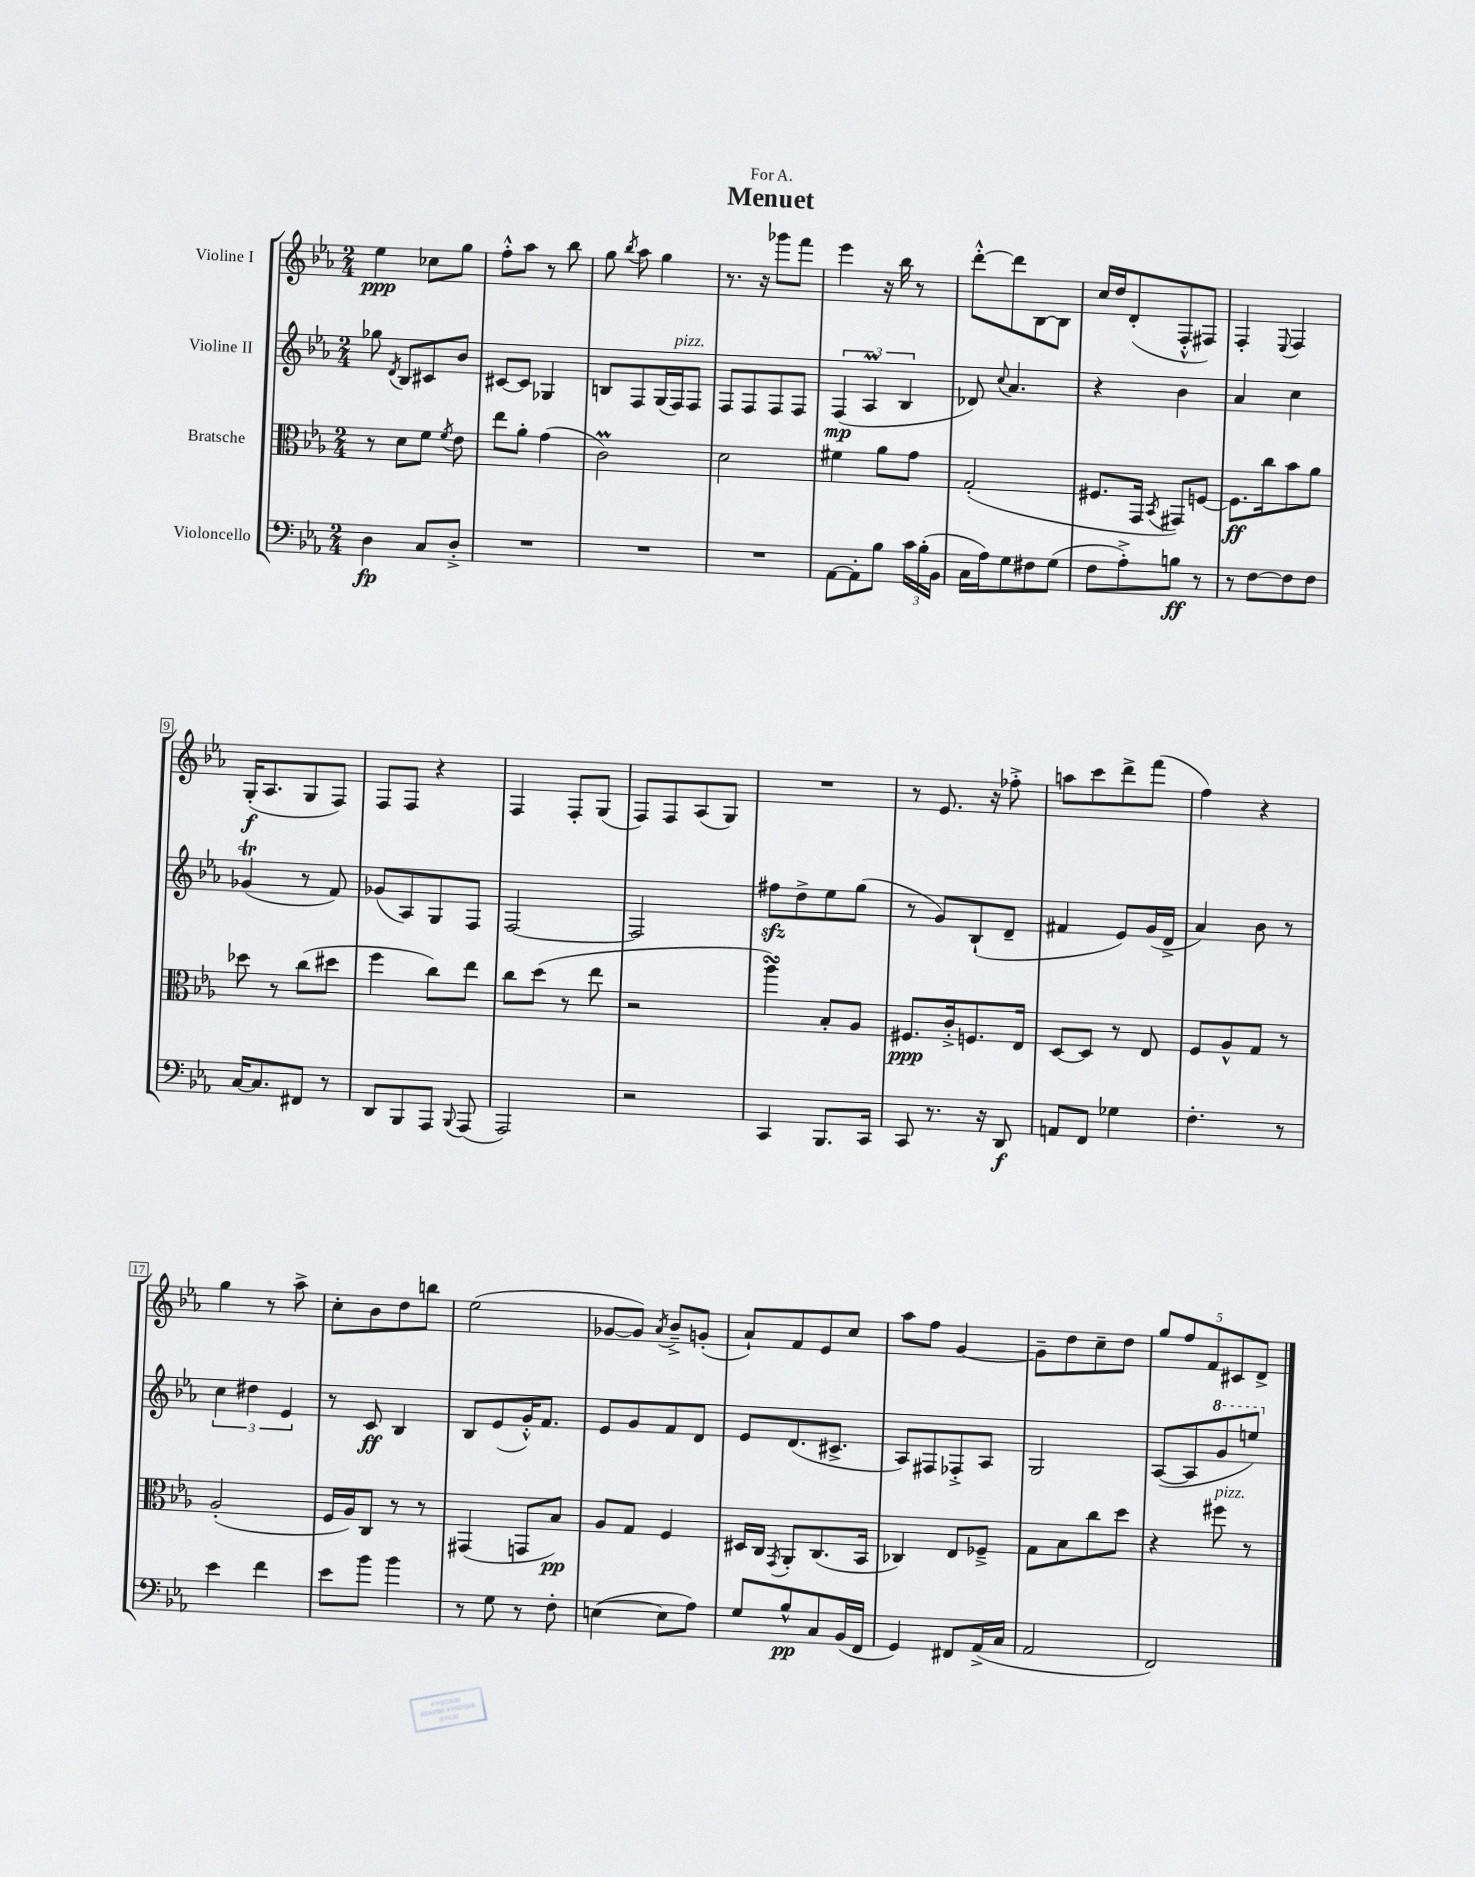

**kern	**dynam	**kern	**dynam	**kern	**dynam	**kern	**dynam
*part4	*part4	*part3	*part3	*part2	*part2	*part1	*part1
*staff4	*staff4	*staff3	*staff3	*staff2	*staff2	*staff1	*staff1
*I"Violoncello	*	*I"Bratsche	*	*I"Violine II	*	*I"Violine I	*
*clefF4	*	*clefC3	*	*clefG2	*	*clefG2	*
*k[b-e-a-]	*	*k[b-e-a-]	*	*k[b-e-a-]	*	*k[b-e-a-]	*
*M2/4	*	*M2/4	*	*M2/4	*	*M2/4	*
=1	=1	=1	=1	=1	=1	=1	=1
4D\	fp	8r	.	8gg-X\	.	4ee-\	ppp
.	.	.	.	8qd/	.	.	.
.	.	8d\L	.	8B-/L	.	.	.
8C/L	.	8f\J	.	8c#X/	.	8cc-X\L	.
.	.	8qf/	.	.	.	.	.
8D'^/J	.	8e-\	.	8b-/J	.	8gg\J	.
=2	=2	=2	=2	=2	=2	=2	=2
2r	.	8ee-\L	.	[8c#X/L	.	8ff'^^\L	.
.	.	8a-'\J	.	8c#/J]	.	8aa-\J	.
.	.	(4g\	.	4G-X/	.	8r	.
.	.	.	.	.	.	8bb-\	.
=3	=3	=3	=3	=3	=3	=3	=3
2r	.	2cM\)	.	8Bn/L	.	8gg\	.
.	.	.	.	.	.	8qbb-/	.
.	.	.	.	8F/	.	8aa-\	.
.	.	.	.	(16G/L	.	4gg\	.
!	!	!	!	!LO:TX:a:i:t=pizz.	!	!	!
.	.	.	.	16F/J)	.	.	.
.	.	.	.	8F/J	.	.	.
=4	=4	=4	=4	=4	=4	=4	=4
2r	.	2d\	.	8F/L	.	8.r	.
.	.	.	.	8F/	.	.	.
.	.	.	.	.	.	16r	.
.	.	.	.	8F/	.	8ggg-X\L	.
.	.	.	.	8F/J	.	8fff\J	.
=5	=5	=5	=5	=5	=5	=5	=5
[8AA-\L	.	4f#X\	.	(6F/	mp	4eee-\	.
8AA-'\]	.	.	.	.	.	.	.
.	.	.	.	6A-M/	.	.	.
8B-\J	.	8a-\L	.	.	.	16r	.
.	.	.	.	.	.	16bb-\	.
.	.	.	.	6B-/	.	.	.
24c\LL	.	8g\J	.	.	.	8r	.
(24B-'\	.	.	.	.	.	.	.
24BB-\JJ	.	.	.	.	.	.	.
=6	=6	=6	=6	=6	=6	=6	=6
16C\LL	.	(2G'/	.	8d-X/)	.	[8ddd'^^\L	.
16A-\J)	.	.	.	.	.	.	.
.	.	.	.	8qqcc/	.	.	.
8G\	.	.	.	4.a-/	.	8ddd\]	.
8F#X\	.	.	.	.	.	[8B-\	.
(8G\J	.	.	.	.	.	8B-\J]	.
=7	=7	=7	=7	=7	=7	=7	=7
8F\L	.	8.F#X/L	.	4r	.	16cc/LL	.
.	.	.	.	.	.	16dd/J	.
8A-'^\)	.	.	.	.	.	(8d'/	.
.	.	16GG/Jk	.	.	.	.	.
.	.	8qBB-/	.	.	.	.	.
8Bn\J	ff	8GG#X/L)	.	4b-\	.	8F'^^/	.
8r	.	[8Fn/J	.	.	.	8F#X/J)	.
=8	=8	=8	=8	=8	=8	=8	=8
8r	.	8.F\L]	ff	4a-/	.	4F'/	.
[8F\L	.	.	.	.	.	.	.
.	.	16cc\k	.	.	.	.	.
.	.	.	.	.	.	8qqE-/	.
8F\]	.	8b-\	.	4cc\	.	4F/	.
8F\J	.	8a-\J	.	.	.	.	.
!!LO:LB:g=z
=9	=9	=9	=9	=9	=9	=9	=9
[16C/KL	.	8dd-X\	.	(4g-XT/	.	(16G'/KL	f
8.C/]	.	.	.	.	.	8.A-/	.
.	.	8r	.	.	.	.	.
8FF#X/J	.	(8cc\L	.	8r	.	8G/	.
8r	.	8dd#X\J	.	8f/)	.	8F/J)	.
=10	=10	=10	=10	=10	=10	=10	=10
8DD/L	.	4ff\	.	(8g-X/L	.	8F/L	.
8BBB-/	.	.	.	8A-/)	.	8F/J	.
8AAA-/J	.	8cc\L)	.	8G/	.	4r	.
8qqBBB-/	.	.	.	.	.	.	.
(8AAA-/	.	8ee-\J	.	8F/J	.	.	.
=11	=11	=11	=11	=11	=11	=11	=11
2AAA-/)	.	8cc\L	.	[2F/	.	4F/	.
.	.	(8dd\J	.	.	.	.	.
.	.	8r	.	.	.	8F'/L	.
.	.	8ee-\	.	.	.	(8G/J	.
=12	=12	=12	=12	=12	=12	=12	=12
2r	.	2r	.	2F/]	.	8F/L)	.
.	.	.	.	.	.	8F/	.
.	.	.	.	.	.	(8A-/	.
.	.	.	.	.	.	8G/J)	.
=13	=13	=13	=13	=13	=13	=13	=13
4CC/	.	4aa-sSSs\)	.	8ff#Xzz\L	.	2r	.
.	.	.	.	8dd^\	.	.	.
8.BBB-/L	.	8B-'/L	.	8ee-\	.	.	.
.	.	8A-/J	.	(8gg\J	.	.	.
16CC/Jk	.	.	.	.	.	.	.
=14	=14	=14	=14	=14	=14	=14	=14
8CC/	.	8.F#X/L	ppp	8r	.	8r	.
8.r	.	.	.	8g/L)	.	8.e-/	.
.	.	16c'^/k	.	.	.	.	.
.	.	8.Fn/	.	(8B-`/	.	.	.
16r	.	.	.	.	.	16r	.
8DD/	f	.	.	8d~/J	.	8ff-X'^\	.
.	.	16E-/Jk	.	.	.	.	.
=15	=15	=15	=15	=15	=15	=15	=15
8AAn/L	.	[8D/L	.	4f#X/	.	8aan\L	.
8FF/J	.	8D/J]	.	.	.	8ccc\	.
4G-X\	.	8r	.	8e-/L)	.	8ddd^\	.
.	.	8E-/	.	(16g/L	.	(8fff\J	.
.	.	.	.	16d^/JJ	.	.	.
=16	=16	=16	=16	=16	=16	=16	=16
4.F'\	.	8F/L	.	4a-/)	.	4ff\)	.
.	.	8A-^^/	.	.	.	.	.
.	.	8G/J	.	8b-\	.	4r	.
8r	.	8r	.	8r	.	.	.
!!LO:LB:g=z
=17	=17	=17	=17	=17	=17	=17	=17
4e-\	.	(2A-'/	.	6cc\	.	4gg\	.
.	.	.	.	6dd#X\	.	.	.
4f\	.	.	.	.	.	8r	.
.	.	.	.	6e-/	.	.	.
.	.	.	.	.	.	8aa-^\	.
=18	=18	=18	=18	=18	=18	=18	=18
8e-\L	.	16F/LL	.	8r	.	8cc'\L	.
.	.	16A-/J)	.	.	.	.	.
8b-\J	.	8C/J	.	8c/	ff	8b-\	.
4b-\	.	8r	.	4B-/	.	8dd\	.
.	.	8r	.	.	.	8bbn\J	.
=19	=19	=19	=19	=19	=19	=19	=19
8r	.	(4GG#X/	.	8B-/L	.	(2ee-\	.
8G\	.	.	.	(8e-/	.	.	.
8r	.	8GGn/L	.	16g'^^/K)	.	.	.
.	.	.	.	8.f/J	.	.	.
8F'\	.	8B-/J)	pp	.	.	.	.
=20	=20	=20	=20	=20	=20	=20	=20
([4En\	.	8A-/L	.	8e-/L	.	[8g-X/L	.
.	.	8G/J	.	8g/	.	8g-/J])	.
.	.	.	.	.	.	8qa-/	.
8E\L]	.	4F/	.	8f/	.	8b-~^/L	.
8A-\J)	.	.	.	8d/J	.	(8gn'/J	.
=21	=21	=21	=21	=21	=21	=21	=21
8G/L	.	16D#X/LL	.	8e-/L	.	8a-`/L)	.
.	.	16C/JJ	.	.	.	.	.
.	.	8qGG/	.	.	.	.	.
8B-^^/	pp	8AA-'/L	.	(8.d/	.	8f/	.
8C/	.	(8.C/	.	.	.	8e-/	.
.	.	.	.	8.c#X^/J	.	.	.
(16BB-/L	.	.	.	.	.	8cc/J	.
16FF/JJ	.	16BB-/Jk	.	.	.	.	.
=22	=22	=22	=22	=22	=22	=22	=22
4GG/)	.	4C-X/)	.	8A-/L)	.	8aa-\L	.
.	.	.	.	8F#X/	.	8ff\J	.
8FF#X/L	.	8E-/L	.	8F-X'^/	.	[4g/	.
(16AA-^/L	.	8F-X~^/J	.	8A-/J	.	.	.
16C/JJ	.	.	.	.	.	.	.
=23	=23	=23	=23	=23	=23	=23	=23
2AA-/	.	8G\L	.	2G/	.	8g~\L]	.
.	.	8B-\	.	.	.	8dd\	.
.	.	8cc\	.	.	.	8cc~\	.
.	.	8dd\J	.	.	.	8dd\J	.
=24	=24	=24	=24	=24	=24	=24	=24
2FF/)	.	4r	.	([8A-/L	.	10gg/L	.
.	.	.	.	.	.	10ff/	.
.	.	.	.	8A-/]	.	.	.
.	.	.	.	.	.	10f/	.
*	*	*	*	*8va	*	*	*
!	!	!LO:TX:a:i:t=pizz.	!	!	!	!	!
.	.	8ff#X\	.	8gg/	.	.	.
.	.	.	.	.	.	10c#X/	.
.	.	8r	.	8eeen/J)	.	.	.
.	.	.	.	.	.	10d^/J	.
*	*	*	*	*X8va	*	*	*
==	==	==	==	==	==	==	==
*-	*-	*-	*-	*-	*-	*-	*-
